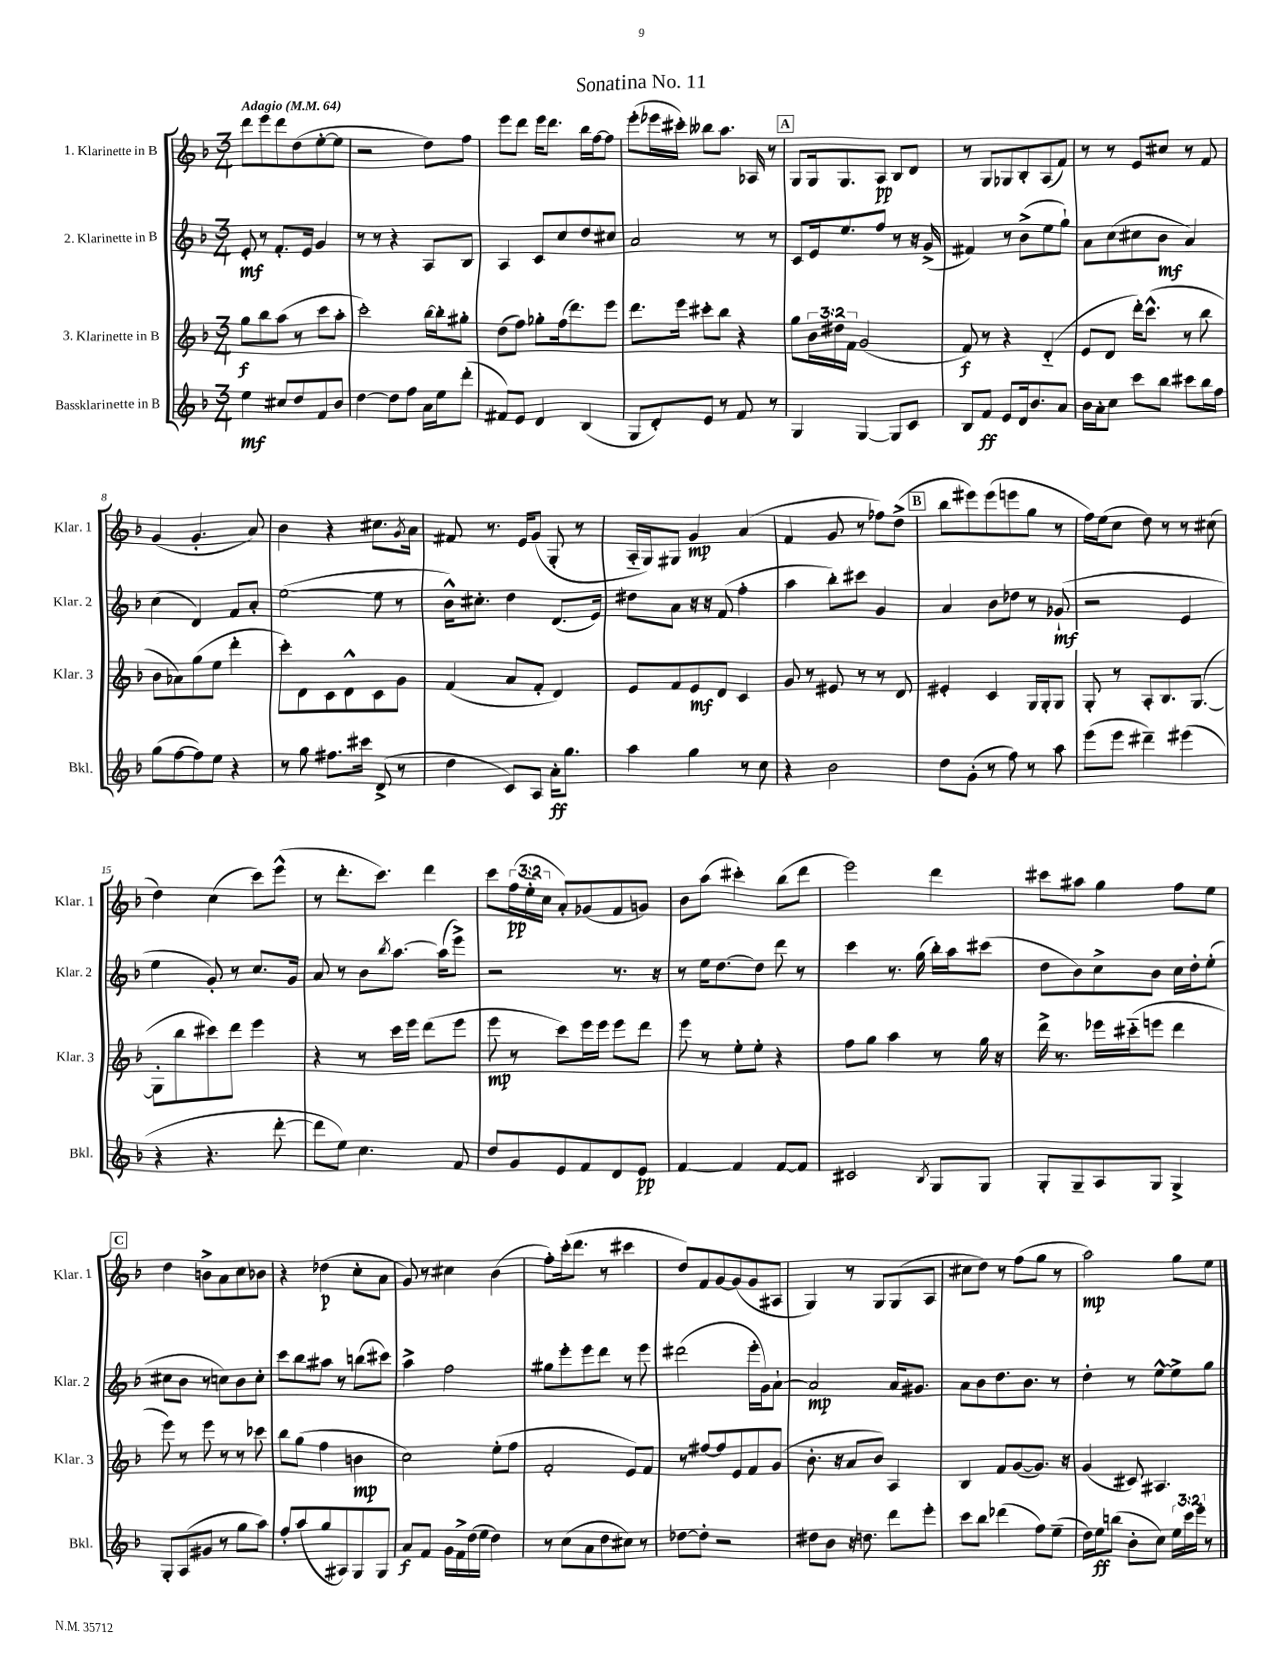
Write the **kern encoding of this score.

**kern	**kern	**kern	**kern
*staff4	*staff3	*staff2	*staff1
*clefG2	*clefG2	*clefG2	*clefG2
*k[b-]	*k[b-]	*k[b-]	*k[b-]
*M3/4	*M3/4	*M3/4	*M3/4
*MM64	*MM64	*MM64	*MM64
4ee	8gg	8e'	8ddd
.	8bb-	8r	8eee
8cc#	(8aa	8.f'	8ddd
8dd	8r	.	(8dd
.	.	16e	.
8f	8ccc	4g	[8ee'
8b-	8aa'	.	8ee]
=	=	=	=
[4dd	2ccc')	8r	2r
.	.	8r	.
8dd]	.	4r	.
8ff	.	.	.
16a	[16bb-	8A	8dd)
16ee	16bb-']	.	.
(8ddd'	8gg#'	8B-	8ff
=	=	=	=
8f#)	(8dd	4A	8eee
8e	8ff)	.	8ddd
4d	8gg-'	8c	16eee
.	.	.	8.ddd
.	(16ff	8cc	.
.	8.ddd)	.	.
(4B-	.	8dd	16bb-
.	.	.	[16ff
.	8eee	8cc#	8ff]
=	=	=	=
8G	8.ddd	2a	(8eee'
8d')	.	.	16eee-
.	16eee	.	16ccc#')
8e	8ccc#'	.	8bb--
8r	8bb-	.	8.aa
8f	4r	8r	.
.	.	.	16A-
8r	.	8r	8r
=	=	=	=
4G	8gg	8c	8G
.	24b-	16e	16G
.	24dd#	.	.
.	.	8.ee	8.G
.	24f	.	.
[4G	(2g	.	.
.	.	8ff	8A
8G]	.	8r	8B-
8c	.	16r	8d
.	.	(16g^	.
=	=	=	=
8B-	8f)	4f#)	8r
8f	8r	.	8G
8e	4r	8r	8G-
16d	.	(8b-^	8B-'
8.b-	.	.	.
.	(4d'~	8ee	(8A
8a	.	8gg`)	8f)
=	=	=	=
16b-	8e	8a	8r
16a'	.	.	.
8cc	8d	(8cc	8r
8ccc	16ddd')	8cc#	8e
.	(8.ccc^^	.	.
8bb-	.	8b-	8cc#
8ccc#	8r	4a)	8r
16bb-	8bb-	.	8f
16ff	.	.	.
=	=	=	=
(8gg	8b-	(4cc	(4g
[8ff	8a-)	.	.
8ff])	(8gg	4d)	4.g'
8ee	8ee	.	.
4r	4ddd'	8f	.
.	.	8a'	8a)
=	=	=	=
8r	8ccc')	([2ee	4b-
8gg	8d	.	.
8.ff#	8c	.	4r
.	8d^^	.	.
16ccc#	.	.	.
(8d^	8c	8ee]	8.cc#
8r	8g	8r	.
.	.	.	8qg
.	.	.	16a
=	=	=	=
4dd	(4f	16b-^^)	8f#
.	.	8.cc#'	.
.	.	.	8.r
8c)	8a	4dd	.
.	.	.	16e
8A	8f'	.	(8g
16a'	4d)	(8.d	8G'
8.gg	.	.	.
.	.	.	8r
.	.	16e)	.
=	=	=	=
4aa	8e	8dd#	16A'~
.	.	.	16G)
.	8f	8a	8G#
4gg	8e	16r	4g
.	.	16r	.
.	8d	(8f	.
8r	4c	4ff'	(4a
8cc	.	.	.
=	=	=	=
4r	8g	4aa	4f
.	8r	.	.
2b-	8e#	8bb-')	8g
.	8r	8ccc#	8r
.	8r	4g	8ff-)
.	8d	.	(8dd^
=	=	=	=
8dd	4e#'	4a	8bb-
(8g'	.	.	8eee#)
8r	4c	8b-	(8eee#
8ff)	.	8dd-	8eee
8r	16G	8r	8gg
.	16G'	.	.
8aa	8G	(8g-`	8r
=	=	=	=
(8eee	8G'	2r	16ff)
.	.	.	(16ee
8eee	8r	.	8cc
4ddd#~)	8A'	.	8dd)
.	8.B-	.	8r
(4eee#	.	4e	8r
.	([8.G	.	.
.	.	.	(8cc#
=	=	=	=
4r	8G']	4ee	4dd)
.	8bb-	.	.
4.r	8ccc#)	8g')	(4cc
.	8ddd	8r	.
.	4eee	8.cc	8ccc)
[8ddd'	.	.	(8eee^^
.	.	16g	.
=	=	=	=
8ddd]	4r	8a	8r
8ee)	.	8r	8.ddd'
4.cc	8r	8b-	.
.	.	.	8.ccc)
.	.	8qbb-	.
.	16ccc	[8.aa	.
.	16eee	.	.
.	(8ddd	.	4ddd
.	.	(16aa]	.
8f	8eee	8eee^)	.
=	=	=	=
8dd	8eee	2r	8ccc
8g	8r	.	(24ff
.	.	.	24ee'~
.	.	.	24cc
8e	8ccc)	.	8a')
8f	16eee	.	(8g-
.	16eee	.	.
8d	8eee	8.r	8f
8e	8ddd	.	8g)
.	.	16r	.
=	=	=	=
[4f	8eee	8r	8b-
.	8r	16ee	(8aa
.	.	[8.dd	.
4f]	8ee'	.	4ccc#')
.	8ee'	8dd]	.
[8f	4r	8ddd	(8bb-
8f]	.	8r	8ddd
=	=	=	=
2c#	8ff	4ccc	2eee)
.	8gg	.	.
.	4aa	8.r	.
.	.	(16gg	.
8qB-	.	.	.
8G	8r	16bb-')	4ddd
.	.	16aa	.
8G	16gg	(8ccc#	.
.	16r	.	.
=	=	=	=
8G'	16ddd^	8dd	8ccc#
.	8.r	.	.
8G~	.	8b-)	8aa#
8A	16eee-	8cc^	4gg
.	(16ccc#'~	.	.
8G	8eee	8b-	.
4G^	4ddd	16cc	8ff
.	.	16dd'	.
.	.	(8ee'	8ee
=	=	=	=
8G'	8eee)	8cc#	4dd
(8A	8r	8b-	.
8g#	8eee	8r	8b^
8r	8r	8cc)	8a
8gg	8r	8b-	8cc
8aa)	8ccc-	8cc'	8b-
=	=	=	=
8ff'	8bb-	8ccc	4r
(8aa	(8gg	8bb-	.
8gg	4ff	8aa#	(4dd-
8A#)	.	8r	.
8G	4b	(8bb	8cc'
8G	.	8ccc#)	8a
=	=	=	=
8a	2cc)	4aa^	8g)
8f	.	.	8r
16g	.	2ff	4cc#
16f^	.	.	.
(16dd	.	.	.
16ee	.	.	.
4dd)	(8ee'	.	(4b-
.	8ff	.	.
=	=	=	=
8r	2f'	8gg#	8ff')
(8cc	.	8eee'	(16ccc'
.	.	.	8.ddd
8a	.	8eee	.
8dd	.	8ddd	8r
8cc#)	8e)	8r	4ccc#
8r	8f	8eee	.
=	=	=	=
[8dd-	8r	(2ddd#	8dd)
8dd-']	[8ff#	.	8f
2r	8ff#]	.	[8g
.	8e	.	(8g]
.	8f	16eee'	8g
.	.	16g)	.
.	(8g	[8a`	8A#
=	=	=	=
8dd#	8.b-'	2a]	4G)
8b-	.	.	.
.	16r	.	.
16r	8a	.	8r
8.dd	.	.	.
.	8b-)	.	8G
8ddd	4A	16a	(8G
.	.	8.g#	.
8eee'	.	.	8A
=	=	=	=
8ccc	4B-	8a	8cc#
8bb-	.	8b-	8dd)
(4ddd-	8f	8.dd	8r
.	([8g	.	(8ff
.	.	8.b-	.
8ff)	8.g])	.	8gg
(8ee~	.	8r	8r
.	16r	.	.
=	=	=	=
16dd)	(4g	4dd'	2aa)
16ee	.	.	.
(8bb	.	.	.
8b-'	8c#)	8r	.
8cc)	4.A#	[8ee^^	.
24ee	.	8ee^]	8gg
24ccc	.	.	.
24eee'	.	.	.
8r	.	8gg	8ee
==	==	==	==
*-	*-	*-	*-
